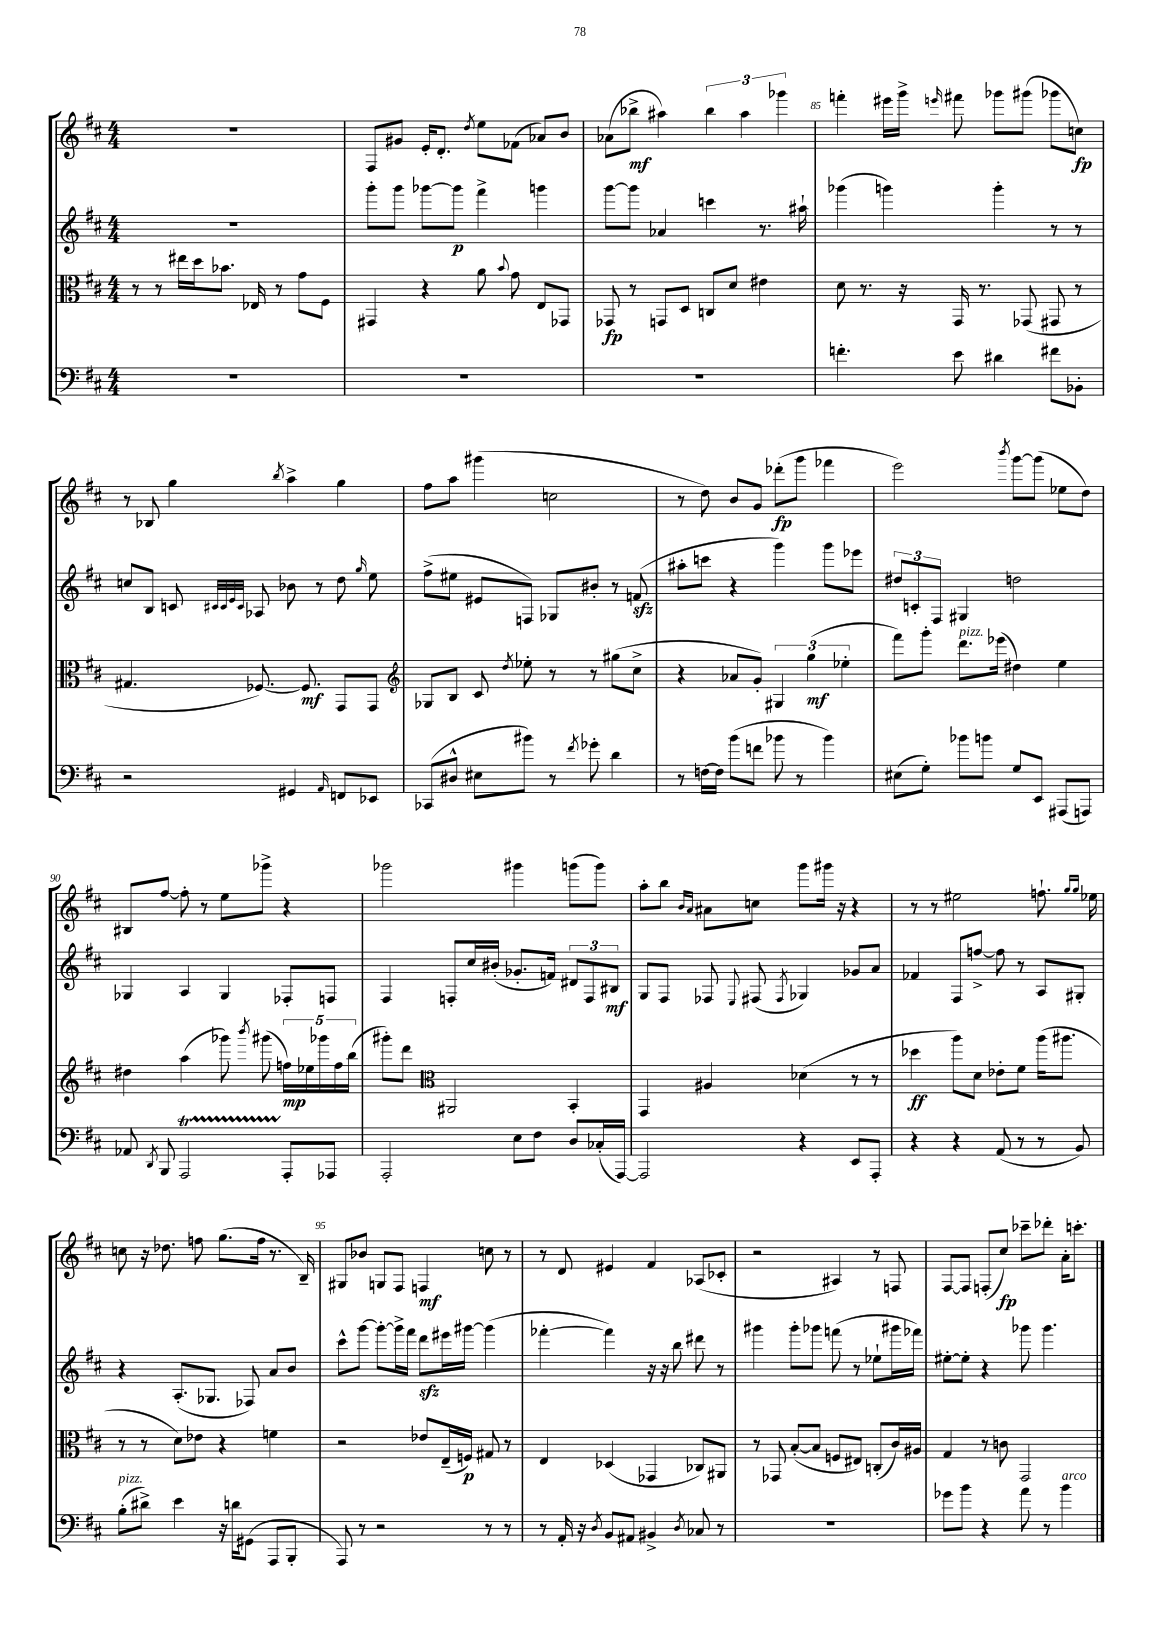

**kern	**kern	**kern	**kern
*staff4	*staff3	*staff2	*staff1
*clefF4	*clefC3	*clefG2	*clefG2
*k[f#c#]	*k[f#c#]	*k[f#c#]	*k[f#c#]
*M4/4	*M4/4	*M4/4	*M4/4
1r	8r	1r	1r
.	8r	.	.
.	16ee#	.	.
.	16dd	.	.
.	8.b-	.	.
.	16E-	.	.
.	8r	.	.
.	8g	.	.
.	8F#	.	.
=	=	=	=
1r	4GG#	8ggg'	8F#
.	.	8ggg	8g#
.	4r	[8ggg-	16e'
.	.	.	8.d'
.	.	8ggg-]	.
.	.	.	8qdd
.	8a	4fff#^	8ee
.	8qqb	.	.
.	8g	.	(8f-
.	8E	4ggg	8a-)
.	8GG-	.	8b
=	=	=	=
1r	8GG-	[8ggg	(8a-
.	8r	8ggg]	8bb-^
.	8GG	4a-	4aa#)
.	8D	.	.
.	8C	4ccc	6bb-
.	8d	.	.
.	.	.	6aa#
.	4e#	8.r	.
.	.	.	6ggg-
.	.	16aa#`	.
=	=	=	=
4.f'	8d	(4ggg-	4fff'
.	8.r	.	.
.	.	4ggg)	16eee#
.	16r	.	16ggg^
.	.	.	16qqeee
8e	16GG	.	8fff#
.	8.r	.	.
4d#	.	4ggg'	8ggg-
.	(8GG-	.	(8ggg#
8f#	8GG#	8r	8ggg-
8BB-'	8r	8r	8cc)
=	=	=	=
2r	4.G#	8cc	8r
.	.	8B	8B-
.	.	8c	4gg
.	.	32qqc#	.
.	.	32qqc#	.
.	.	32qqe	.
.	.	32qqc#	.
.	[8.F-)	8A-	.
.	.	.	8qbb
4GG#	.	8b-	4aa^
.	8.F-]	.	.
.	.	8r	.
16qqAA	.	.	.
8FF	8GG	8dd	4gg
.	.	16qqgg	.
8EE-	8GG	8ee	.
=	=	=	=
*	*clefG2	*	*
(8CC-	8G-	(8ff#^	8ff#
8D#^^	8B	8ee#	8aa
8E#	8c#	8e#	(4ggg#
.	8qdd	.	.
8b#)	8ee-'	8F)	.
8r	8r	8G-	2cc
8qf#	.	.	.
8g-'	8r	8b#'	.
4d	(8gg#	8r	.
.	8cc#^	(8f	.
=	=	=	=
8r	4r	8aa#'	8r
[16F	.	8ccc	8dd)
16F]	.	.	.
(8b	8a-	4r	8b
8f	8g')	.	8g
8b-	6G#	4ggg)	(8ddd-'
8r	.	.	8ggg
.	(6gg	.	.
4b-)	.	8ggg	4fff-
.	6ee-'	.	.
.	.	8eee-	.
=	=	=	=
(8E#	8fff#)	12dd#	2eee)
.	.	12c'	.
8G')	8ggg'	.	.
.	.	12F#	.
8b-	8.ddd	4G#	.
8b	.	.	.
.	(16eee-	.	.
.	.	.	8qbbb
8G	4dd#)	2dd	[8ggg
8EE	.	.	(8ggg]
(8AAA#	4ee	.	8ee-
8AAA)	.	.	8dd)
=	=	=	=
8AA-	4dd#	4G-	8B#
8qDD	.	.	.
8BBB	.	.	[8ff#
2AAA	(4aa	4A	8ff#']
.	.	.	8r
.	8ggg-)	4G-	8ee
.	8qbbb	.	.
.	(8ggg#	.	8ggg-^
8AAA'	20ff)	8F-'	4r
.	20ee-	.	.
.	20ggg-	.	.
8AAA-	.	8F	.
.	20ff	.	.
.	(20bb	.	.
=	=	=	=
2AAA'	8ggg#')	4F#	2ggg-
.	8ddd	.	.
*	*clefC3	*	*
.	2AA#	8F'	.
.	.	16cc#	.
.	.	(16b#'	.
8E	.	8.g-'	4ggg#
8F#	.	.	.
.	.	16f)	.
8D	4BB'	12d#	(8ggg
.	.	12F	.
(16C-'	.	.	8ggg)
.	.	12B#	.
[16AAA)	.	.	.
=	=	=	=
2AAA]	4GG	8G	8aa'
.	.	8F#	8bb
.	.	.	16qqb
.	.	.	16qqa
.	4A#	8F-	8a#
.	.	8qqE	.
.	.	(8F#	8cc
.	.	8qF#	.
4r	(4d-	4G-)	8ggg
.	.	.	16ggg#
.	.	.	16r
8EE	8r	8g-	4r
8AAA'	8r	8a	.
=	=	=	=
4r	4dd-	4f-	8r
.	.	.	8r
4r	8aa)	8F#	2ee#
.	8d	[8ff^	.
(8AA	8e-'	8ff]	.
8r	8f#	8r	.
8r	(16aa	8A	8.ff`
.	8.aa#	.	.
8BB)	.	8G#'	.
.	.	.	16qqgg
.	.	.	16qqgg
.	.	.	16ee-
=	=	=	=
(8B'	8r	4r	8cc
8d#^)	8r	.	16r
.	.	.	8.dd-
4e	8d)	(8.A'	.
.	8e-	.	8ff
.	.	8.G-	.
16r	4r	.	(8.gg
16d	.	.	.
(8GG#	.	8F-)	.
.	.	.	16ff
8AAA	4f	8a	8.r
8BBB'	.	8b	.
.	.	.	16B~)
=	=	=	=
8AAA)	2r	8ccc#^^	8G#
8r	.	[8ggg	8b-
2r	.	8ggg'_	8G
.	.	16ggg^]	8F#
.	.	16fff#	.
.	8e-	8ddd	4F
.	(16E~	16eee#	.
.	16F)	[16ggg#	.
8r	8G#	(4ggg#]	8cc
8r	8r	.	8r
=	=	=	=
8r	4E	[4fff-'	8r
16AA'	.	.	8d
16r	.	.	.
8qD	.	.	.
8BB	(4D-	4fff-])	4e#
8AA#	.	.	.
4BB#^	4GG-	16r	4f#
.	.	16r	.
.	.	8bb	.
8qD	.	.	.
8C-	8C-)	8ddd#	(8A-
8r	8AA#	8r	8c-'
=	=	=	=
1r	8r	4ggg#	2r
.	8GG-	.	.
.	([8B'	8ggg#'	.
.	8B]	8ggg-	.
.	8F	(8fff	4A#)
.	8E#)	8r	.
.	(8C'	8ee-`	8r
.	16c#)	16ggg#	8F
.	16A#	16fff-)	.
=	=	=	=
8g-	4G	[8ee#'	[8F#
8b	.	8ee#']	8F#]
4r	8r	4r	(8F'
.	8c	.	8cc#)
8a	2GG	8ggg-	8ccc-~
8r	.	4.ggg-	8ddd-'
4b	.	.	16a'
.	.	.	8.ccc'
==	==	==	==
*-	*-	*-	*-
